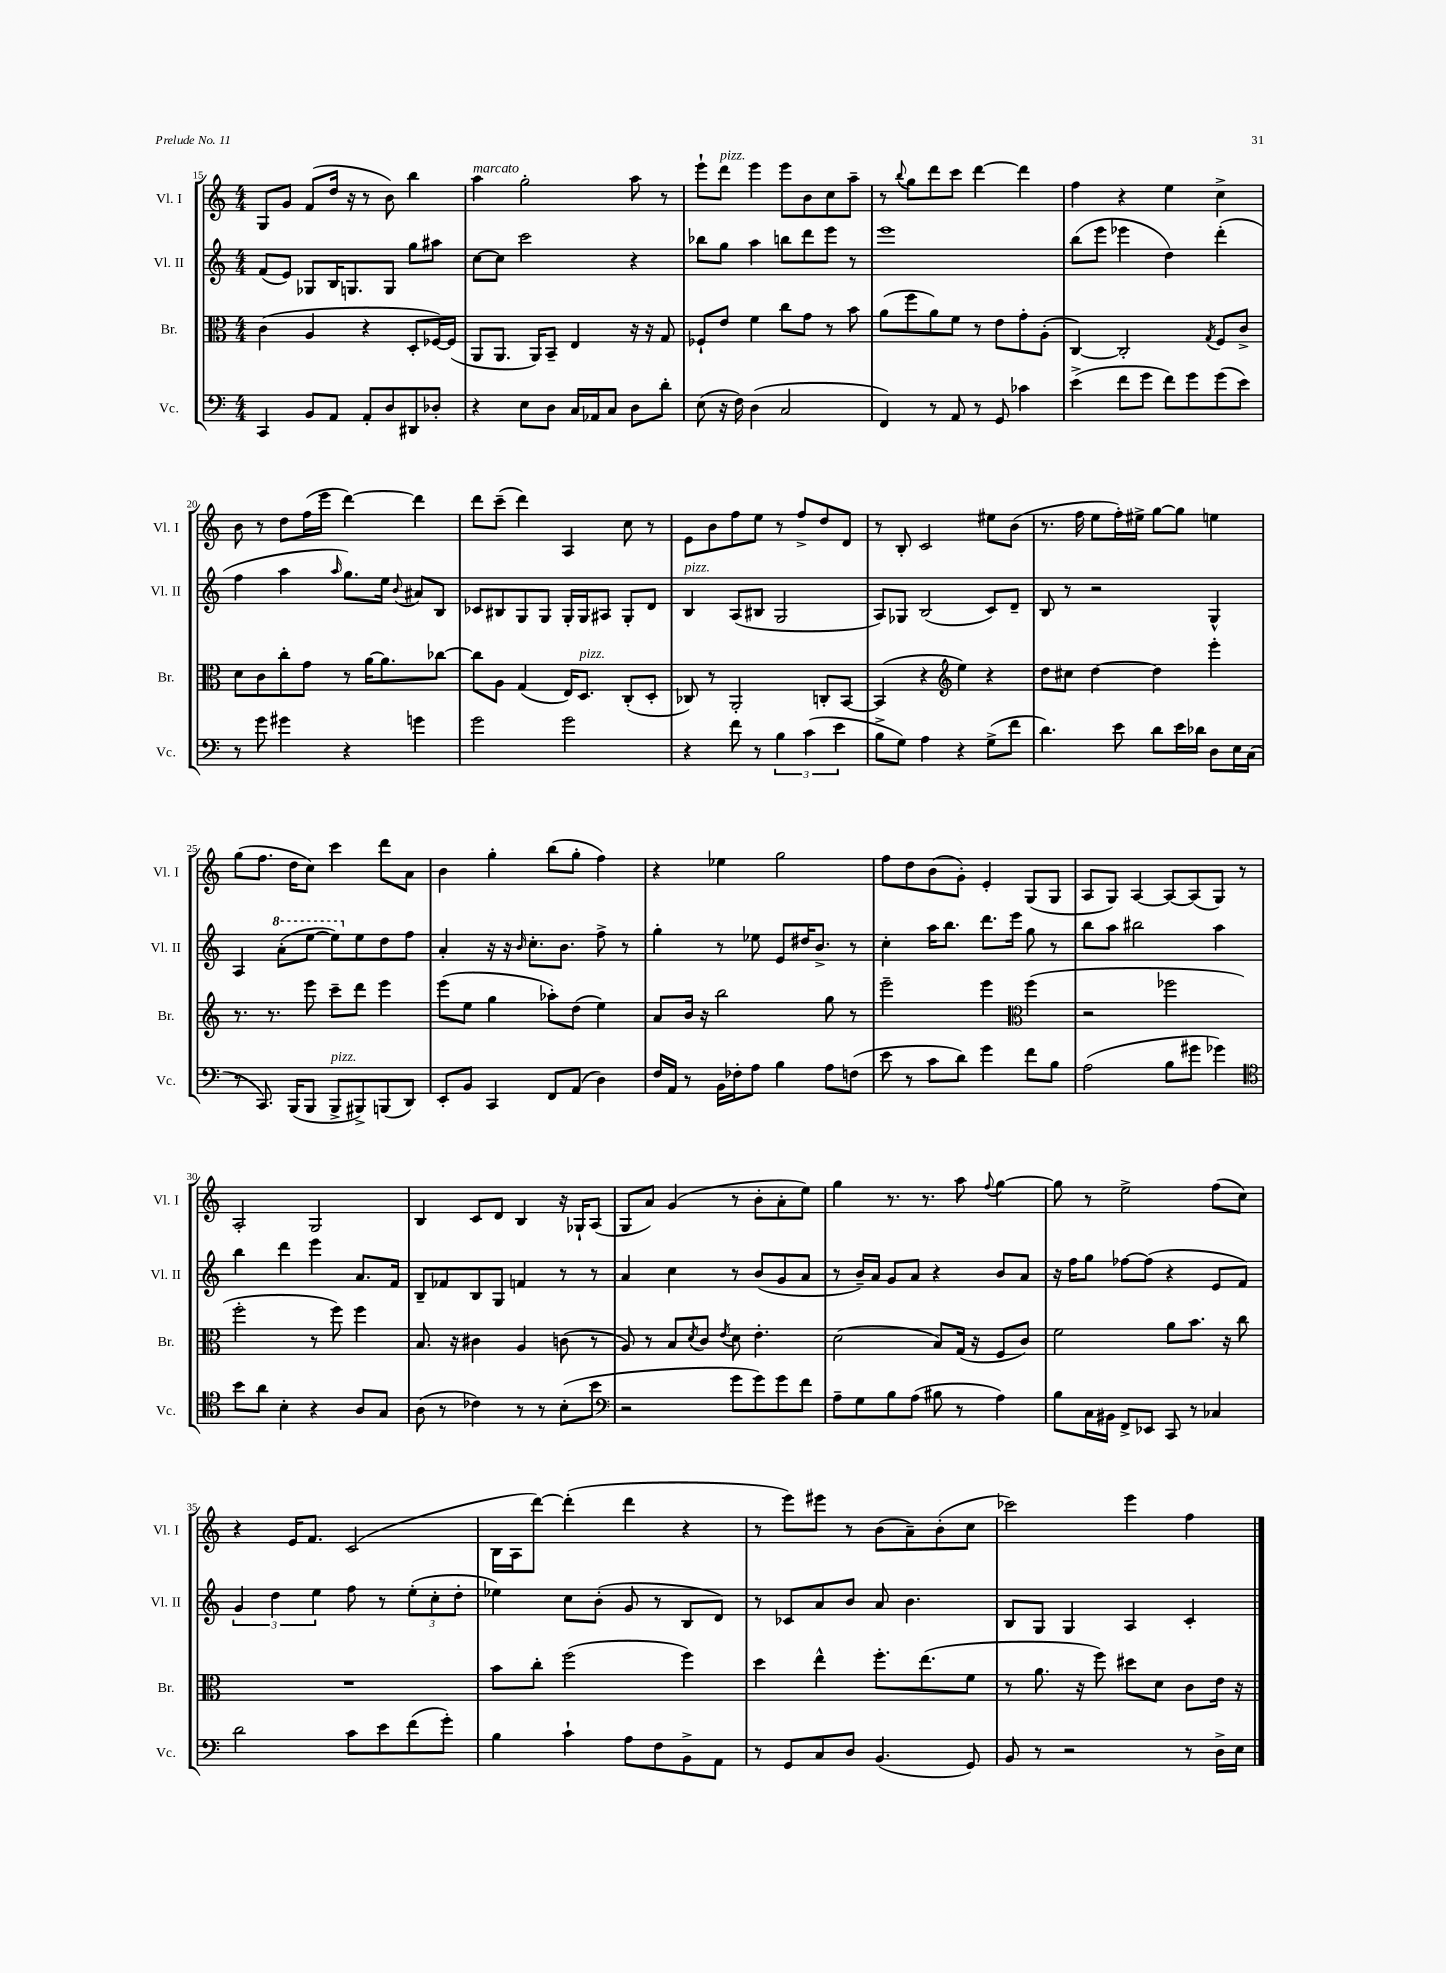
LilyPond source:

<<
\new StaffGroup <<
\new Staff = "s0" \with { instrumentName = "Vl. I" shortInstrumentName = "Vl. I" } {
    \clef treble \key c \major \numericTimeSignature \time 4/4
    g8 g'8 f'8( d''16 r16 r8 b'8) b''4 |
    a''4^\markup { \italic "marcato" } g''2-. a''8 r8 |
    e'''8-! d'''8^\markup { \italic "pizz." } e'''4 e'''8 b'8 c''8 a''8-- |
    r8 \appoggiatura { b''8 } g''8 d'''8 c'''8 d'''4~ d'''4 |
    f''4 r4 e''4 c''4-> |
    b'8 r8 d''8 f''16( e'''16 d'''4~) d'''4 |
    d'''8 c'''8--( d'''4) a4 c''8 r8 |
    e'8 b'8 f''8 e''8 r8 f''8-> d''8 d'8 |
    r8 b8-. c'2 eis''8 b'8( |
    r8. f''16 e''8 f''16-.) eis''16-> g''8~ g''8 e''4 |
    g''8( f''8. d''16 c''8) c'''4 d'''8 a'8 |
    b'4 g''4-. b''8( g''8-. f''4) |
    r4 ees''4 g''2 |
    f''8 d''8 b'8( g'8-.) e'4-. g8( g8 |
    a8 g8) a4~ a8~ a8( g8) r8 |
    a2-. g2 |
    b4 c'8 d'8 b4 r16 ges16-! a8( |
    g8 a'8) g'4( r8 b'8-. a'8-. e''8) |
    g''4 r8. r8. a''8 \appoggiatura { f''8 } g''4~ |
    g''8 r8 e''2-> f''8( c''8) |
    r4 e'16 f'8. c'2( |
    b16 a16 d'''8~) d'''4-.( d'''4 r4 |
    r8 e'''8) eis'''8 r8 b'8( a'8--) b'8-.( c''8 |
    ces'''2) e'''4 f''4 \bar "|." |
}
\new Staff = "s1" \with { instrumentName = "Vl. II" shortInstrumentName = "Vl. II" } {
    \clef treble \key c \major \numericTimeSignature \time 4/4
    f'8( e'8) ges8 b16 g8. g8 g''8 ais''8 |
    c''8~ c''8 c'''2 r4 |
    bes''8 g''8 a''4 b''8 d'''8 e'''8 r8 |
    e'''1 |
    b''8( e'''8 ees'''4 d''4) d'''4-.( |
    f''4 a''4 \grace { a''16 } g''8.) e''16 \appoggiatura { b'8 } ais'8 b8 |
    ces'8 bis8 g8 g8 g16-. g16 ais8 g8-. d'8 |
    b4^\markup { \italic "pizz." } a8( bis8 g2 |
    a8) ges8 b2( c'8) d'8-- |
    b8 r8 r2 g4-^ |
    a4 \ottava #1 a''8-.( e'''8~ e'''8) \ottava #0 e''8 d''8 f''8 |
    a'4-. r16 r16 \grace { b'16 } c''8.-. b'8. f''8-> r8 |
    g''4-. r8 ees''8 e'8 dis''16 b'8.-> r8 |
    c''4-. a''16 b''8. d'''8. e'''16 g''8 r8 |
    b''8 a''8 bis''2 a''4 |
    b''4 d'''4 e'''4 a'8. f'16 |
    b8-- fes'8 b8 g8 f'4 r8 r8 |
    a'4 c''4 r8 b'8( g'8 a'8 |
    r8 b'16--) a'16 g'8 a'8 r4 b'8 a'8 |
    r16 f''16 g''8 fes''8~ fes''8( r4 e'8 f'8) |
    \tuplet 3/2 { g'4 d''4 e''4 } f''8 r8 \tuplet 3/2 { e''8-.( c''8-. d''8-. } |
    ees''4) c''8 b'8-.( g'8 r8 b8 d'8) |
    r8 ces'8 a'8 b'8 a'8 b'4. |
    b8 g8 g4 a4 c'4-. \bar "|." |
}
\new Staff = "s2" \with { instrumentName = "Br." shortInstrumentName = "Br." } {
    \clef alto \key c \major \numericTimeSignature \time 4/4
    c'4( a4 r4 d8-. fes16~) fes16( |
    a,8 a,8. a,16) b,8-- e4 r16 r16 g8 |
    fes8-! e'8 f'4 c''8 g'8 r8 b'8 |
    a'8( f''8 a'8) f'8 r8 e'8 g'8-. a8-.( |
    c4~) c2-. \acciaccatura { g8 } f8 c'8-> |
    d'8 c'8 c''8-. g'8 r8 a'16~ a'8. ces''8~ |
    ces''8 a8 g4( e16) d8.^\markup { \italic "pizz." } c8-.( d8-. |
    ces8) r8 a,2-. c8-. b,8~ |
    b,4( r4 \clef treble e''4) r4 |
    d''8 cis''8 d''4~ d''4 e'''4-. |
    r8. r8. e'''8 c'''8-- d'''8 e'''4 |
    e'''8( e''8 g''4 aes''8-.) d''8( e''4) |
    a'8 b'16 r16 b''2 g''8 r8 |
    e'''2-- e'''4 \clef alto f''4( |
    r2 fes''2 |
    f''2-. r8 f''8) f''4 |
    b8. r16 cis'4 a4 c'8( r8 |
    a8) r8 b8 \acciaccatura { d'8 } c'8 \acciaccatura { e'8 } d'8 e'4.-. |
    d'2( b8) g16( r16 f8 c'8) |
    f'2 a'8 b'8. r16 c''8 |
    R1 |
    b'8 c''8-. f''2( f''4) |
    d''4 e''4-^ f''8.-. e''8.( f'8 |
    r8 a'8. r16 f''8) dis''8 d'8 c'8 e'16 r16 \bar "|." |
}
\new Staff = "s3" \with { instrumentName = "Vc." shortInstrumentName = "Vc." } {
    \clef bass \key c \major \numericTimeSignature \time 4/4
    c,4 b,8 a,8 a,8-. d8 dis,8 des8-. |
    r4 e8 d8 c16 aes,16 c8 d8 d'8-. |
    e8( r16 f16) d4( c2 |
    f,4) r8 a,8 r8 g,8 ces'4 |
    e'4->( f'8 g'8 f'8) g'8 g'8( e'8) |
    r8 g'8 gis'4 r4 g'4 |
    g'2 g'2 |
    r4 f'8 r8 \tuplet 3/2 { b4 c'4( e'4 } |
    b8-> g8) a4 r4 g8->( f'8 |
    d'4.) e'8 d'8 e'16 des'16 d8 e16 c16( |
    r8 c,8.) b,,16( b,,8 b,,8->^\markup { \italic "pizz." } bis,,8->) b,,8( d,8) |
    e,8-. b,8 c,4 f,8 a,8( d4) |
    f16 a,16 r8 b,16 fes16-. a8 b4 a8 f8( |
    e'8 r8 c'8 d'8) g'4 f'8 b8 |
    a2( b8 gis'8 ges'4) |
    \clef tenor b'8 a'8 b4-. r4 a8 g8 |
    a8( r8 ces'4) r8 r8 b8-.( b'8 |
    \clef bass r2 g'8 g'8) g'8 f'8 |
    a8-- g8 b8 a8( bis8 r8 a4) |
    b8 c16 bis,16 f,8-> ees,8 c,8 r8 ces4 |
    d'2 c'8 e'8 f'8( g'8-.) |
    b4 c'4-! a8 f8 b,8-> a,8 |
    r8 g,8 c8 d8 b,4.( g,8) |
    b,8 r8 r2 r8 d16-> e16 \bar "|." |
}
>>
>>
\layout { \context { \Score currentBarNumber = #15 } }
